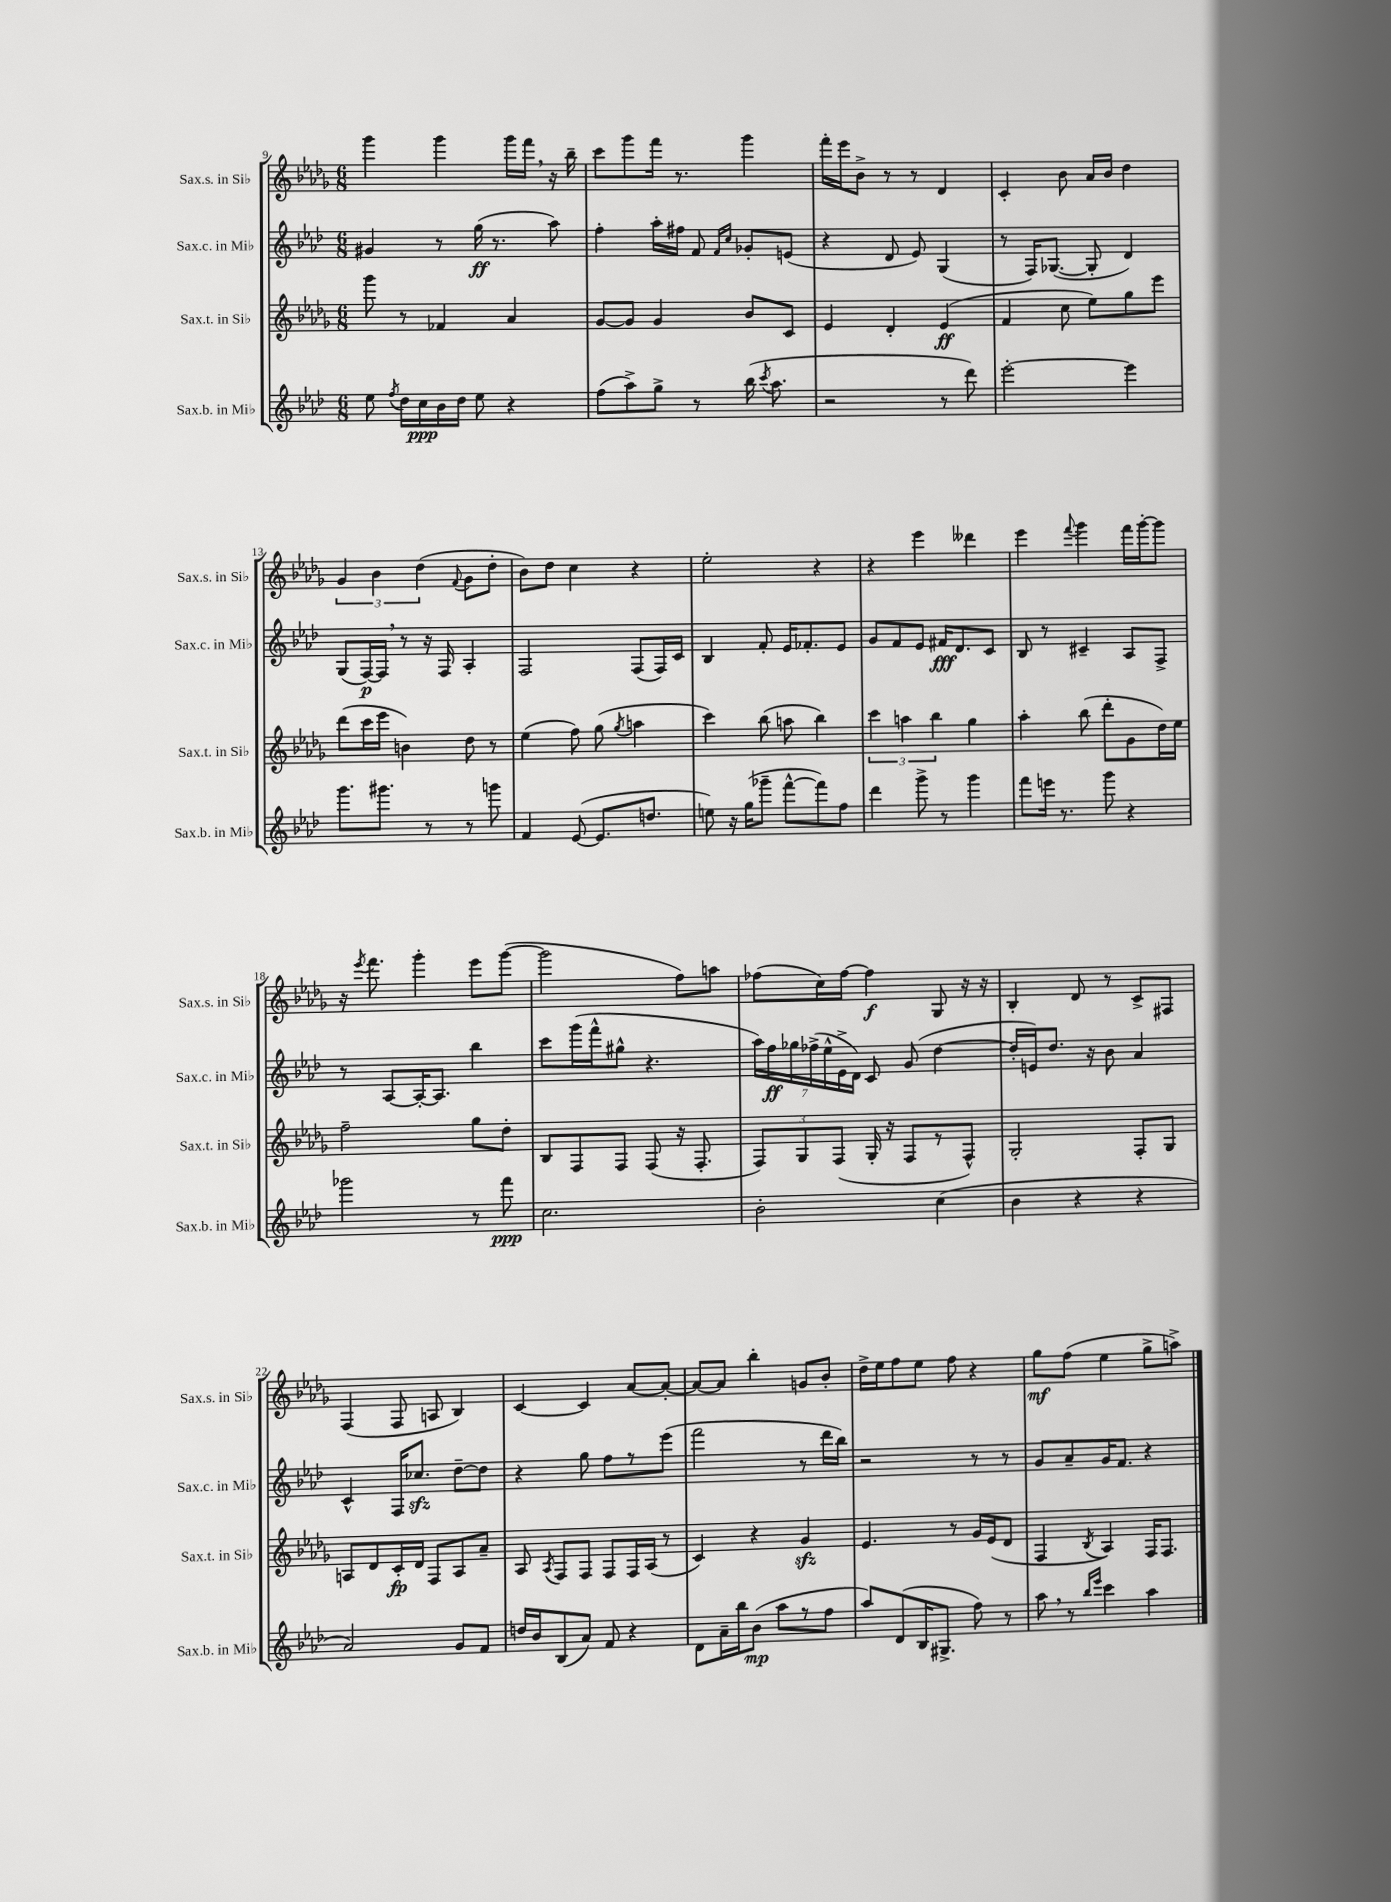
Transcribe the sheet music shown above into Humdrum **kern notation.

**kern	**kern	**kern	**kern
*staff4	*staff3	*staff2	*staff1
*clefG2	*clefG2	*clefG2	*clefG2
*k[b-e-a-d-]	*k[b-e-a-d-g-]	*k[b-e-a-d-]	*k[b-e-a-d-g-]
*M6/8	*M6/8	*M6/8	*M6/8
8ee-\	8ggg-\	4g#/	4ggg-\
8qff/	.	.	.
16dd-\LL	8r	.	.
16cc\	.	.	.
16b-\	4f-/	8r	4ggg-\
16dd-\JJ	.	.	.
8ee-\	.	(16gg\	.
.	.	8.r	.
4r	4a-/	.	16ggg-\LL
.	.	.	16fff\JJ
.	.	8aa-\)	16r
.	.	.	16bb-~\
=	=	=	=
(8ff\L	[8g-/L	4ff'\	8ccc\L
8aa-^\)	8g-/]J	.	8ggg-\
8gg^\J	4g-/	16aa-'\LL	16fff\Jk
.	.	16ff#\JJ	8.r
8r	.	8f/	.
.	.	16qqf/LL	.
.	.	16qqcc/JJ	.
(16bb-\	8b-/L	8g-'/L	4ggg-\
8qccc/	.	.	.
8.aa-\	.	.	.
.	8c/J	(8e/J	.
=	=	=	=
2r	4e-/	4r	16fff'\LL
.	.	.	16eee-\J
.	.	.	8b-^\J
.	4d-'/	8d-/	8r
.	.	8e-/)	8r
8r	(4e-/	(4G/	4d-/
8ddd-\)	.	.	.
=	=	=	=
[2eee-'\	4f/	8r	4c'/
.	.	16F/LK)	.
.	.	([8.G-/J	.
.	8cc\	.	8b-\
.	8ee-\L)	8G-'/]	16a-/LL
.	.	.	16b-/JJ
4eee-\]	8gg-\	4d-/)	4dd-\
.	8eee-\J	.	.
=	=	=	=
8.ggg\L	(8ddd-\L	(8G/L	6g-/
.	16ccc\L	[16F/L)	.
.	.	.	6b-\
8.ggg#\J	16eee-\JJ	16F/]JJ	.
.	4b\)	8r	.
.	.	.	(6dd-\
8r	.	16r	.
.	.	16F/	.
.	.	.	8qqf/
8r	8dd-\	4A-'/	8g-\L
8ggg\	8r	.	8dd-'\J
=	=	=	=
4f/	(4ee-\	2F/	8b-\L)
.	.	.	8dd-\J
([8e-/	8ff\)	.	4cc\
8.e-/]L	(8gg-\	.	.
.	8qgg-/	.	.
.	4aa\	(8F/L	4r
8.dd/J	.	.	.
.	.	16F/L)	.
.	.	16c/JJ	.
=	=	=	=
8ee\)	4ccc\)	4B-/	2ee-'\
16r	.	.	.
(16gg\LK	.	.	.
8ggg-~\J	(8bb-\	8f'/	.
[8fff^^\L	8aa\	16e-/LK	.
.	.	8.f-'/	.
8fff\])	4bb-\)	.	4r
8ff\J	.	8e-/J	.
=	=	=	=
4ddd-\	6ccc\	8g/L	4r
.	.	8f/	.
.	6aa\	.	.
8ggg^\	.	8e-/J	4eee-\
.	6bb-\	.	.
8r	.	16f#/LK	.
.	.	8.d-/	.
4ggg\	4gg-\	.	4ddd--\
.	.	8c/J	.
=	=	=	=
8fff\L	4aa-'\	8B-/	4eee-\
16eee\Jk	.	8r	.
8.r	.	.	.
.	.	.	8qqfff/
.	(8bb-\	4c#~/	4ggg-\
8ggg\	8ddd-'\L	.	.
4r	8g-\	8A-/L	16fff\LL
.	.	.	[16ggg-'\J
.	16dd-\L)	8F^/J	8ggg-\]J
.	16ee-\JJ	.	.
=	=	=	=
2ggg-\	2ff~\	8r	16r
.	.	.	8qeee-/
.	.	.	8.fff\
.	.	[8A-/L	.
.	.	16A-'/_K	4ggg-'\
.	.	8.A-/]J	.
8r	8gg-\L	4bb-\	8eee-\L
8fff\	8dd-'\J	.	([8ggg-\J
=	=	=	=
2.cc\	8B-/L	8ccc\L	2ggg-\]
.	8F/	(16ggg\L	.
.	.	16fff^^\J	.
.	8F/J	8gg#^^\J	.
.	(8F/	4.r	.
.	16r	.	8ff\L)
.	8.F'/	.	.
.	.	.	8aa\J
=	=	=	=
2b-'\	12F/L)	28aa-\LL)	(8ff-\L
.	.	28ff\	.
.	.	28gg-\	.
.	12G-/	.	.
.	.	(28ff-^\	.
.	.	.	16cc\L)
.	.	28ee-^^\	.
.	(12F/J	.	.
.	.	28e-^\	.
.	.	.	[16ff-\JJ
.	.	28d-\JJ)	.
.	16G-'/	8c/	4ff-\]
.	16r	.	.
.	8F/L	(8g/	.
(4cc\	8r	[4dd-\	8G-/
.	8F^^/J)	.	16r
.	.	.	16r
=	=	=	=
4b-\	2G-'/	16dd-'/]LL	4B-'/
.	.	16e/J)	.
.	.	8.dd-/J	.
4r	.	.	8d-/
.	.	16r	.
.	.	8b-\	8r
4r	8F'/L	4a-/	8c^/L
.	8G-/J	.	8F#/J
=	=	=	=
2a-/)	8A/L	4c^^/	(4F/
.	8d-/	.	.
.	16c'/L	16F/LK	8F/
.	16d-/JJ	8.cc-/J	.
.	8F/L	.	8A/
8g/L	8A/	[8dd-~\L	4B-/)
8f/J	8a-~/J	8dd-\]J	.
=	=	=	=
16dd/LL	8A-/	4r	[4c/
16b-/J	.	.	.
.	8qA-/	.	.
(8B-/	8F/L	.	.
8a-/J)	8F/J	8gg\	4c/]
8f/	8F/L	8ff\L	.
4r	16F/L	8r	[8a-/L
.	(16A-/JJ	.	.
.	8r	(8eee-\J	8a-'/_J
=	=	=	=
8d-\L	4c/)	2fff\	8a-/_L
16a-~\L	.	.	8a-/]J
16bb-\J	.	.	.
(8b-\J	4r	.	4bb-'\
8aa-\L	.	.	.
8r	4g-/	8r	8g/L
8ff\J	.	16ddd-\LL	8b-'/J
.	.	16bb-\JJ)	.
=	=	=	=
8aa-/L)	4.e-/	2r	16dd-^\LL
.	.	.	16ee-\J
(8d-/	.	.	8ff\
16B-/K	.	.	8ee-\J
8.G#^/J	.	.	.
.	8r	.	8ff\
8ff\)	16g-/LL	8r	4r
.	(16e-/J	.	.
8r	8d-/J	8r	.
=	=	=	=
8aa-\	4F/	8g/L	8gg-\L
8r	.	8a-~/	(8ff\J
16qqbb-/LL	.	.	.
16qqeee-/JJ	8qB-/	.	.
4ccc\	4A-/)	16g/K	4ee-\
.	.	8.f/J	.
4aa-\	16F/LK	4r	8gg-^\L
.	8.F/J	.	.
.	.	.	8aa^\J)
==	==	==	==
*-	*-	*-	*-
